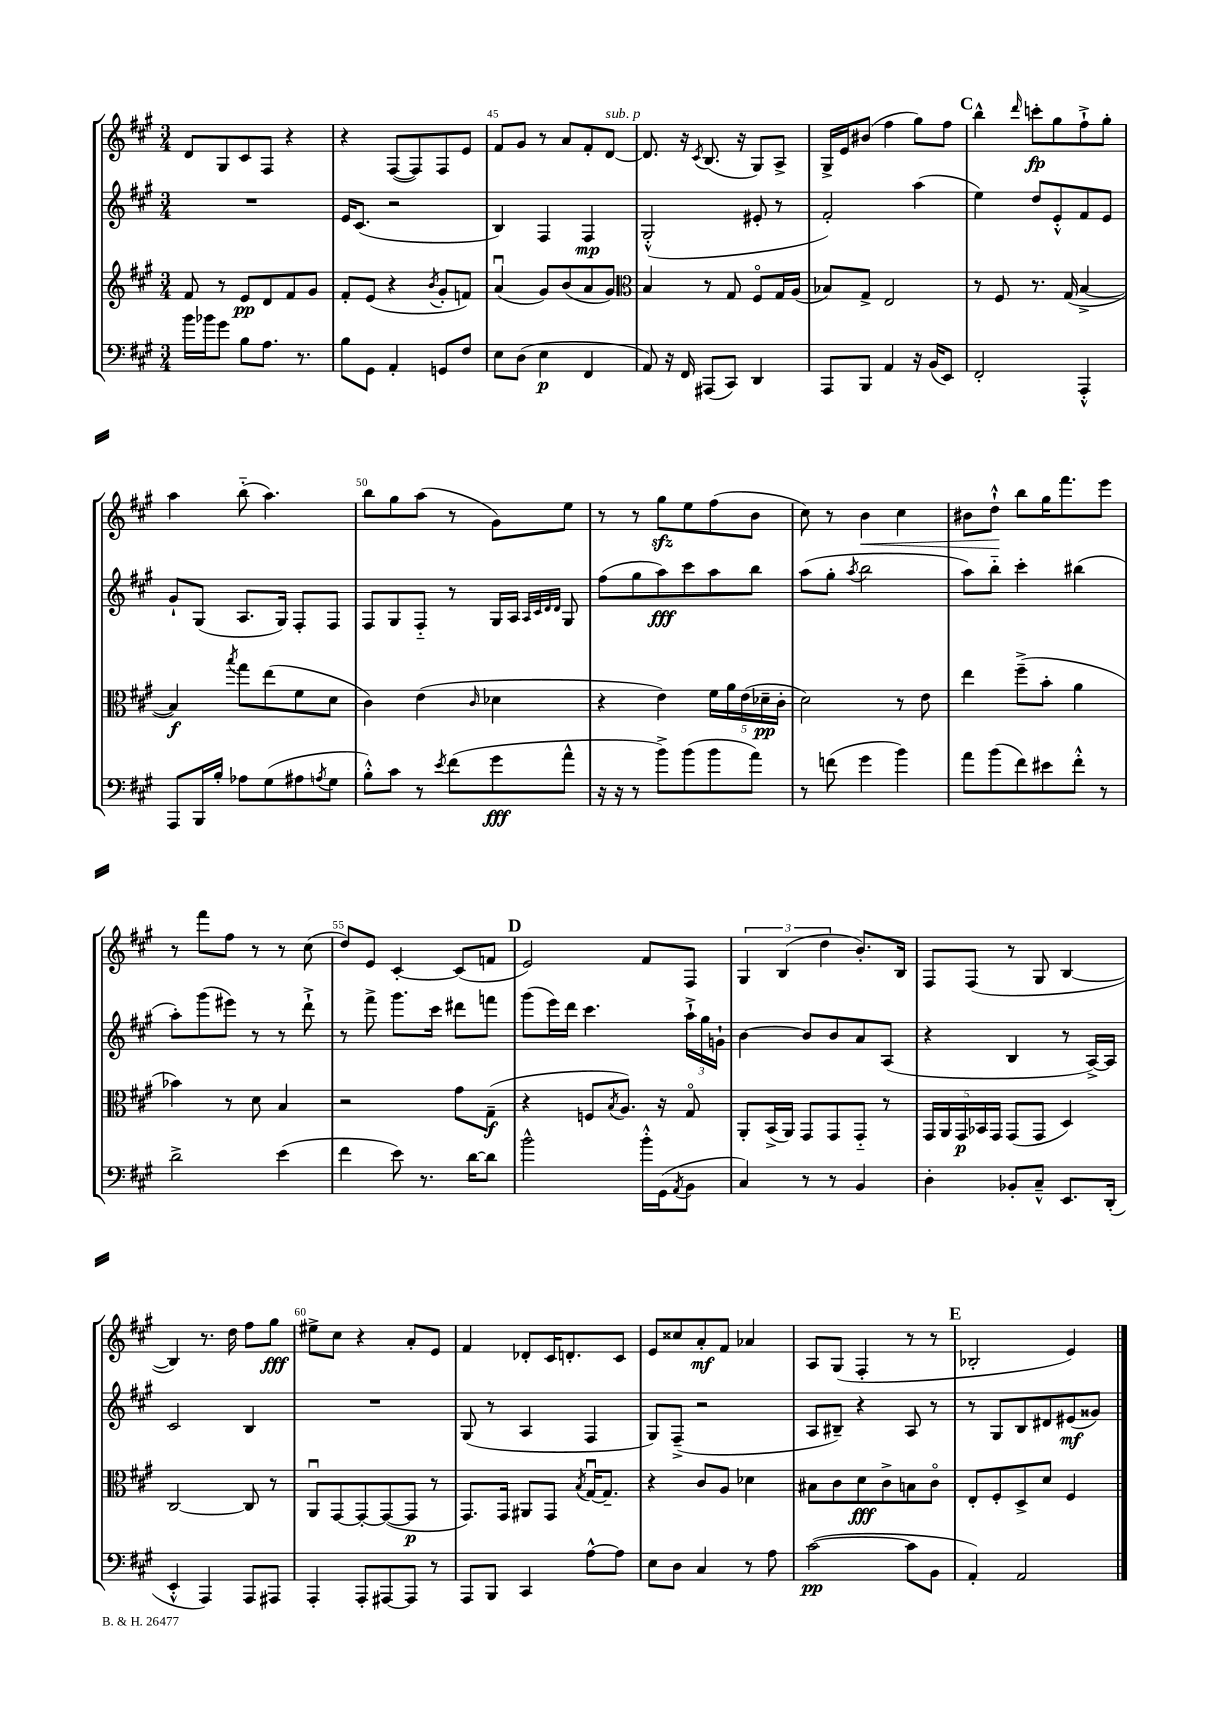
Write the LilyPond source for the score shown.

<<
\new StaffGroup <<
\new Staff = "s0" {
    \clef treble \key a \major \numericTimeSignature \time 3/4
    d'8 gis8 cis'8 fis8 r4 |
    r4 fis8~( fis8) fis8 e'8 |
    fis'8 gis'8 r8 a'8 fis'8-. d'8~^\markup { \italic "sub. p" } |
    d'8. r16 \acciaccatura { cis'8 } b8.( r16 gis8) a8-> |
    gis16-> e'16 bis'8( fis''4 gis''8) fis''8 |
    \mark \markup { \bold "C" } b''4-^ \grace { d'''16 } c'''8-.\fp gis''8 fis''8-!-> gis''8-. |
    a''4 b''8-_( a''4.) |
    b''8 gis''8 a''8( r8 gis'8) e''8 |
    r8 r8 gis''8\sfz e''8 fis''8( b'8 |
    cis''8) r8 b'4\< cis''4 |
    bis'8 d''8-!-^\! b''8 gis''16 fis'''8. e'''8 |
    r8 fis'''8 fis''8 r8 r8 cis''8( |
    d''8) e'8 cis'4~-. cis'8( f'8 |
    \mark \markup { \bold "D" } e'2) fis'8 fis8 |
    \tuplet 3/2 { gis4 b4( d''4 } b'8.-.) b16 |
    fis8 fis8( r8 gis8 b4~ |
    b4) r8. d''16 fis''8 gis''8\fff |
    eis''8-> cis''8 r4 a'8-. e'8 |
    fis'4 des'8-. cis'16 d'8.-. cis'8 |
    e'8 cisis''8 a'8-.\mf fis'8 aes'4 |
    a8 gis8( fis4-. r8 r8 |
    \mark \markup { \bold "E" } bes2-. e'4) \bar "|." |
}
\new Staff = "s1" {
    \clef treble \key a \major \numericTimeSignature \time 3/4
    R2. |
    e'16 cis'8.( r2 |
    b4) fis4 fis4\mp |
    gis2-.-^( eis'8-. r8 |
    fis'2-.) a''4( |
    \mark \markup { \bold "C" } e''4) d''8 e'8-.-^ fis'8 e'8 |
    gis'8-! gis8( a8. gis16) fis8-. fis8 |
    fis8 gis8 fis8-_ r8 gis16 a16 \grace { a32 cis'32 d'32 d'32 } gis8 |
    fis''8( gis''8 a''8\fff) cis'''8 a''8 b''8 |
    a''8( gis''8-. \acciaccatura { a''8 } b''2 |
    a''8) b''8-_ cis'''4-. bis''4( |
    a''8-.) gis'''8( eis'''8) r8 r8 d'''8-!-> |
    r8 fis'''8-> gis'''8. cis'''16 dis'''8 f'''8 |
    \mark \markup { \bold "D" } gis'''8( e'''16) d'''16 cis'''4. \tuplet 3/2 { a''16-!-> gis''16 g'16-! } |
    b'4~ b'8 b'8 a'8 a8( |
    r4 b4 r8 a16~->) a16 |
    cis'2 b4 |
    R2. |
    gis8( r8 a4 fis4 |
    gis8) fis8--->( r2 |
    a8 bis8--) r4 a8 r8 |
    \mark \markup { \bold "E" } r8 gis8 b8 dis'8 eis'8\mf( gisis'8) \bar "|." |
}
\new Staff = "s2" {
    \clef treble \key a \major \numericTimeSignature \time 3/4
    fis'8 r8 e'8\pp d'8 fis'8 gis'8 |
    fis'8-. e'8( r4 \acciaccatura { b'8 } gis'8-. f'8) |
    a'4\downbow( gis'8) b'8( a'8 gis'8) |
    \clef alto b4 r8 gis8 fis8\flageolet gis16 a16( |
    bes8) gis8-> e2 |
    \mark \markup { \bold "C" } r8 fis8 r8. gis16( b4~-> |
    b4\f) \acciaccatura { b''8 } gis''8 e''8( fis'8 d'8 |
    cis'4) e'4( \grace { cis'16 } des'4 |
    r4 e'4) \tuplet 5/4 { fis'16 a'16 e'16( des'16--\pp cis'16-. } |
    d'2) r8 e'8 |
    e''4 fis''8--->( b'8-. a'4 |
    bes'4) r8 d'8 b4 |
    r2 gis'8 gis8--\f( |
    \mark \markup { \bold "D" } r4 f8 \acciaccatura { b8 } a8.) r16 gis8\flageolet |
    a,8-. b,16->( a,16) gis,8 gis,8 gis,8-_ r8 |
    \tuplet 5/4 { gis,16 a,16 gis,16\p bes,16 gis,16 } gis,8( gis,8 d4) |
    cis2~ cis8 r8 |
    a,8\downbow gis,8~ gis,8~-. gis,8~( gis,8\p r8 |
    gis,8.) gis,16 ais,8 gis,8 \acciaccatura { b8 } gis16~\downbow gis8.-- |
    r4 cis'8 a8 des'4 |
    bis8 cis'8 d'8\fff cis'8-> b8 cis'8\flageolet |
    \mark \markup { \bold "E" } e8-. fis8-. d8-> d'8 fis4 \bar "|." |
}
\new Staff = "s3" {
    \clef bass \key a \major \numericTimeSignature \time 3/4
    b'16 bes'16 gis'8 b8 a8. r8. |
    b8 gis,8 a,4-. g,8 fis8 |
    e8 d8( e4\p fis,4 |
    a,8) r16 fis,16 ais,,8( cis,8) d,4 |
    a,,8 b,,8 a,4 r16 b,16( e,8) |
    \mark \markup { \bold "C" } fis,2-. a,,4-.-^ |
    a,,8 b,,16 b16-. aes8 gis8( ais8 \acciaccatura { a8 } gis8 |
    b8-.-^) cis'8 r8 \acciaccatura { e'8 } fis'8( gis'8\fff a'8-^ |
    r16 r16 r8 b'8->) b'8( b'8 a'8) |
    r8 f'8( gis'4 b'4) |
    a'8 b'8( fis'8) eis'8 fis'8-.-^ r8 |
    d'2-> e'4( |
    fis'4 e'8) r8. d'16~ d'8 |
    \mark \markup { \bold "D" } b'2-^ b'16-.-^ gis,16( \acciaccatura { a,8 } b,8 |
    cis4) r8 r8 b,4 |
    d4-. bes,8-. cis8---^ e,8. d,16-.( |
    e,4-.-^ a,,4) a,,8 ais,,8 |
    a,,4-. a,,8-. ais,,8~ ais,,8 r8 |
    a,,8 b,,8 cis,4 a8~-^ a8 |
    e8 d8 cis4 r8 a8 |
    cis'2~\pp( cis'8 b,8 |
    \mark \markup { \bold "E" } a,4-.) a,2 \bar "|." |
}
>>
>>
\layout { \context { \Score currentBarNumber = #43 \override BarNumber.break-visibility = ##(#f #t #t) barNumberVisibility = #(every-nth-bar-number-visible 5) } }
